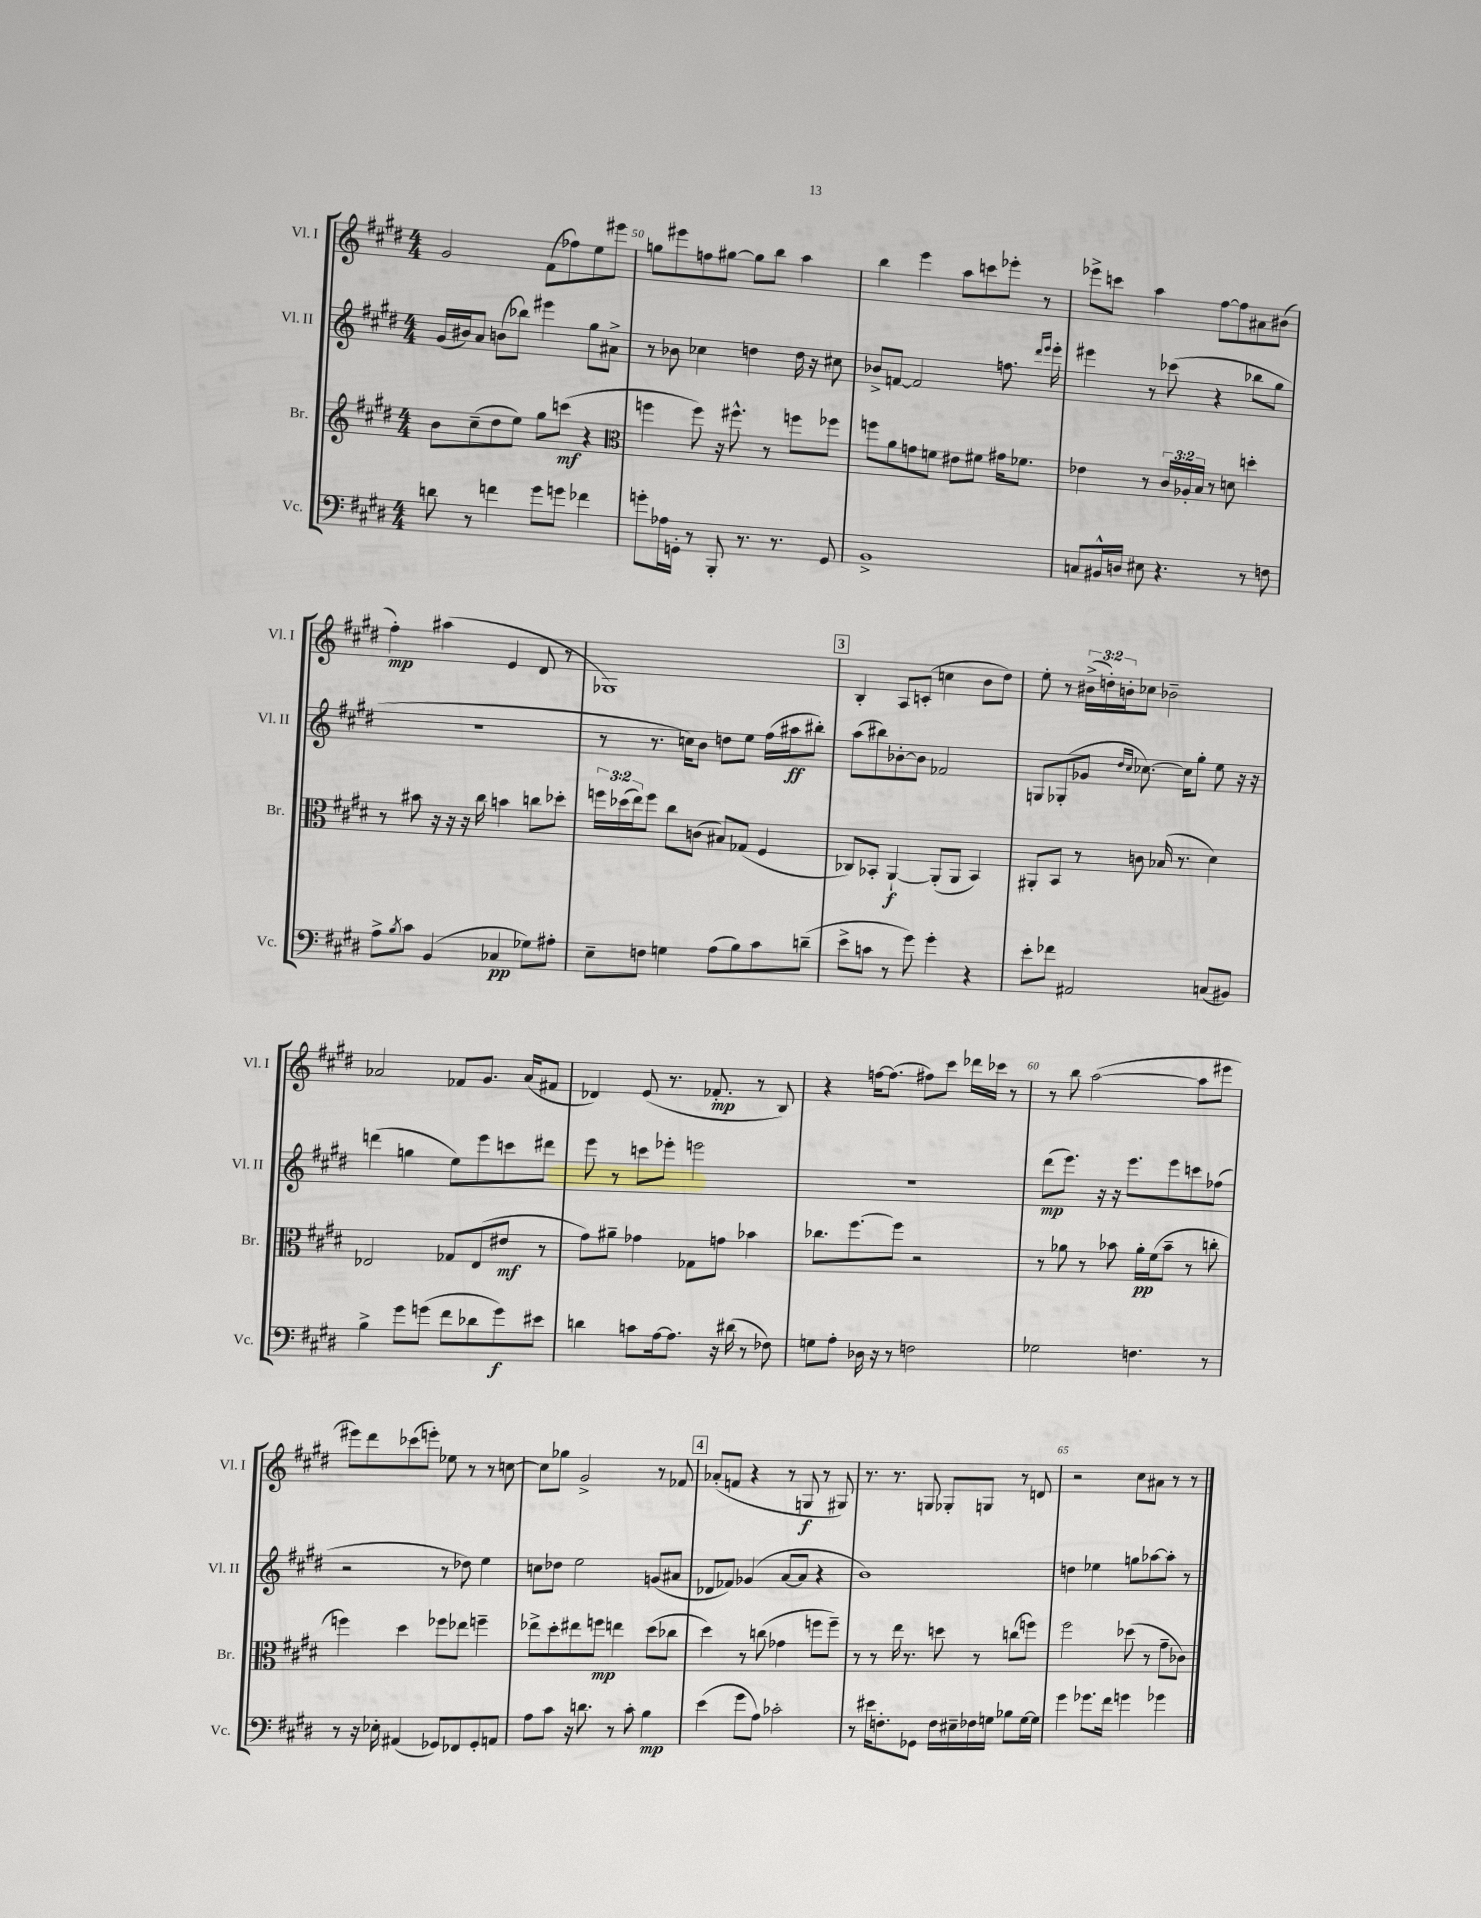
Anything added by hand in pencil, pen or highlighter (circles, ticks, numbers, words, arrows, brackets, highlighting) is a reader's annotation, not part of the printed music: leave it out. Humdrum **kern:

**kern	**dynam	**kern	**dynam	**kern	**dynam	**kern	**dynam
*part4	*part4	*part3	*part3	*part2	*part2	*part1	*part1
*staff4	*staff4	*staff3	*staff3	*staff2	*staff2	*staff1	*staff1
*I"Vc.	*	*I"Br.	*	*I"Vl. II	*	*I"Vl. I	*
*I'Vc.	*	*I'Br.	*	*I'Vl. II	*	*I'Vl. I	*
*clefF4	*	*clefG2	*	*clefG2	*	*clefG2	*
*k[f#c#g#d#]	*	*k[f#c#g#d#]	*	*k[f#c#g#d#]	*	*k[f#c#g#d#]	*
*M4/4	*	*M4/4	*	*M4/4	*	*M4/4	*
=49	=49	=49	=49	=49	=49	=49	=49
8dn\	.	8b\L	.	(16g#/LL	.	2g#/	.
.	.	.	.	16b#X/J)	.	.	.
8r	.	(8cc#~\	.	8a/J	.	.	.
4fn\	.	8dd#\	.	(8bn\L	.	.	.
.	.	8ee\J)	.	8bb-X\J)	.	.	.
8g#\L	.	8gg#\L	.	4eee#X\	.	(8f#\L	.
8gn\J	.	(8cccn\J	mf	.	.	8ff-X\)	.
4f-X\	.	4r	.	8gg#\L	.	8ee\	.
.	.	.	.	8a#X^\J	.	8eee#X\J	.
=50	=50	=50	=50	=50	=50	=50	=50
*	*	*clefC3	*	*	*	*	*
8gn'\L	.	4ffn\	.	8r	.	8ggn\L	.
16A-X\L	.	.	.	8b-X\	.	8eee#X\	.
16GGn'\JJ	.	.	.	.	.	.	.
8r	.	8ff\)	.	4cc-X\	.	8ffn\	.
8BBB'/	.	16r	.	.	.	[8gg#X\J	.
.	.	8.ff#X^^\	.	.	.	.	.
8.r	.	.	.	4ddn\	.	8gg#\L]	.
.	.	8r	.	.	.	8bb\J	.
8.r	.	.	.	.	.	.	.
.	.	8ffn\L	.	16dd\	.	4aa\	.
.	.	.	.	16r	.	.	.
8GG/	.	8ff-X\J	.	8cc#X\	.	.	.
=51	=51	=51	=51	=51	=51	=51	=51
1BB^	.	8ffn\L	.	8b-X^/L	.	4bb\	.
.	.	8a\	.	[8fn/J	.	.	.
.	.	8gn\	.	2f/]	.	4eee\	.
.	.	8fn\J	.	.	.	.	.
.	.	8e#X\L	.	.	.	8aa\L	.
.	.	8f#X\J	.	.	.	8cccn\	.
.	.	16g#X\KL	.	8.ffn\	.	8eee-X'\J	.
.	.	8.f-X\J	.	.	.	.	.
.	.	.	.	.	.	8r	.
.	.	.	.	16qqddd#/LL	.	.	.
.	.	.	.	16qqeee/JJ	.	.	.
.	.	.	.	16eee'\	.	.	.
=52	=52	=52	=52	=52	=52	=52	=52
8Cn/L	.	4e-X\	.	4eee#X\	.	8eee-X^\L	.
16BB#X^^/L	.	.	.	.	.	8cccn\J	.
16Dn/JJ	.	.	.	.	.	.	.
8E#X\	.	8r	.	8r	.	4aa\	.
4.r	.	24c#/LL	.	(8ccc-X\	.	.	.
.	.	24A-X'/	.	.	.	.	.
.	.	24B/JJ	.	.	.	.	.
.	.	8r	.	4r	.	[8ff#\L	.
.	.	8dn\	.	.	.	8ff#\]	.
8r	.	4ddn'\	.	8bb-X\L	.	8a#X\	.
8Fn\	.	.	.	8gg#\J	.	(8b#X\J	.
!!LO:LB:g=z
=53	=53	=53	=53	=53	=53	=53	=53
8A^\L	.	8r	.	1r	.	4ff#'\)	mp
8qB/	.	.	.	.	.	.	.
8c#\J	.	8b#X\	.	.	.	.	.
(4BB/	.	16r	.	.	.	(4aa#X\	.
.	.	16r	.	.	.	.	.
.	.	16r	.	.	.	.	.
.	.	16cc#\	.	.	.	.	.
4C-X/	pp	4bn\	.	.	.	4e/	.
8G-X\L)	.	8ccn\L	.	.	.	8d#/	.
8A#X'\J	.	8dd-X'\J	.	.	.	8r	.
=54	=54	=54	=54	=54	=54	=54	=54
8E~\L	.	24ffn\LL	.	8r	.	1G-X)	.
.	.	(24dd-X\	.	.	.	.	.
.	.	24ee\J)	.	.	.	.	.
8Fn\J	.	8ff\J	.	8.r	.	.	.
4Gn\	.	8cc#\L	.	.	.	.	.
.	.	.	.	16ccn\KL)	.	.	.
.	.	(8cn\J	.	8b\J	.	.	.
(8A\L	.	8B#X/L)	.	8ddn\L	.	.	.
8B\)	.	(8G-X/J	.	8ee\J	.	.	.
8c#\	.	4F#/	.	(16ff#\LL	.	.	.
.	.	.	.	16aa#X\J	ff	.	.
(8dn~\J	.	.	.	8bb#X'\J)	.	.	.
!!LO:REH:place=s1:t=3
=55	=55	=55	=55	=55	=55	=55	=55
8e^\L	.	8C-X/L)	.	(8aa\L	.	4B'/	.
8cn\J	.	8BB-X'/J	.	8bb#X\)	.	.	.
8r	.	[4AA`/	f	[8b-X'\	.	8A/L	.
8g#\)	.	.	.	8b-\J]	.	(8cn'/J	.
4g#'\	.	(8AA'/L]	.	2f-X/	.	4ccn\	.
.	.	8AA/J	.	.	.	.	.
4r	.	4BB-/)	.	.	.	8b\L	.
.	.	.	.	.	.	8dd#\J)	.
=56	=56	=56	=56	=56	=56	=56	=56
8e'\L	.	8AA#X'/L	.	8Gn/L	.	8ee'\	.
8f-X\J	.	8BB/J	.	(8G-X'/	.	8r	.
2AA#X/	.	8r	.	8g-X/J	.	(24b#X^\LL	.
.	.	.	.	.	.	24ddn'\)	.
.	.	.	.	.	.	24bn'\J	.
.	.	.	.	16qqdd#/LL	.	.	.
.	.	.	.	16qqcc#/JJ	.	.	.
.	.	8cn\	.	[8.cc-X\)	.	8cc-X\J	.
.	.	(16B-X/	.	.	.	2b-X~\	.
.	.	8.r	.	16cc-\KL]	.	.	.
.	.	.	.	8gg#'\J	.	.	.
(8Cn/L	.	4d#\)	.	8ee\	.	.	.
8BB#X/J)	.	.	.	16r	.	.	.
.	.	.	.	16r	.	.	.
!!LO:LB:g=z
=57	=57	=57	=57	=57	=57	=57	=57
4B^\	.	2E-X/	.	(4dddn\	.	2a-X/	.
8g#\L	.	.	.	4ggn\	.	.	.
(8gn\J	.	.	.	.	.	.	.
8f#\L	.	8G-X/L	.	8ee\L)	.	8f-X/L	.
8d-X\	.	(8E-/	.	8eee\	.	8.g#/J	.
8g\)	f	8e#X/J	mf	8cccn\	.	.	.
.	.	.	.	.	.	(16a-/KL	.
8e#X\J	.	8r	.	8ddd#X\J	.	8f#X/J	.
=58	=58	=58	=58	=58	=58	=58	=58
4dn\	.	8g#\L)	.	8eee\	.	4d-X/)	.
.	.	8a#X~\J	.	8r	.	.	.
8cn\L	.	4g-X\	.	8cccn\L	.	(8e/	.
[16A\k	.	.	.	8eee-X'\J	.	8.r	.
8.A\J]	.	.	.	.	.	.	.
.	.	8G-X\L	.	2eeen\	.	.	.
.	.	.	.	.	.	8.f-X'/	mp
16r	.	8gn\J	.	.	.	.	.
(16d#X\	.	.	.	.	.	.	.
8r	.	4b-X\	.	.	.	8r	.
8F-X\)	.	.	.	.	.	8B/)	.
=59	=59	=59	=59	=59	=59	=59	=59
8Gn\L	.	8.cc-X\L	.	1r	.	4r	.
8A'\J	.	.	.	.	.	.	.
.	.	[8.ff#\	.	.	.	.	.
16D-X\	.	.	.	.	.	[16ffn\KL	.
16r	.	.	.	.	.	(8.ff\J]	.
8r	.	8ff#\J]	.	.	.	.	.
2Fn\	.	2r	.	.	.	8ff#X\L)	.
.	.	.	.	.	.	8ccc#\J	.
.	.	.	.	.	.	16ddd-X\LL	.
.	.	.	.	.	.	16ccc-X\JJ	.
.	.	.	.	.	.	8r	.
=60	=60	=60	=60	=60	=60	=60	=60
2G-X\	.	8r	.	(8ddd#\L	mp	8r	.
.	.	8a-X\	.	8.eee\J)	.	8bb\	.
.	.	8r	.	.	.	([2aa\	.
.	.	.	.	16r	.	.	.
.	.	8b-X\	.	16r	.	.	.
.	.	.	.	8.eee\L	.	.	.
4.Fn\	.	16a-'\LL	pp	.	.	.	.
.	.	(16f#\J	.	.	.	.	.
.	.	8b-~\J	.	8eee\	.	.	.
.	.	8r	.	8cccn\	.	8aa\L]	.
8r	.	8ccn'\	.	(8ff-X\J	.	8eee#X\J	.
!!LO:LB:g=z
=61	=61	=61	=61	=61	=61	=61	=61
8r	.	4ffn\)	.	2r	.	8eee#X\L)	.
16r	.	.	.	.	.	8ddd#\	.
16E-X'\	.	.	.	.	.	.	.
(4AA#X/	.	4dd#\	.	.	.	(8ccc-X\	.
.	.	.	.	.	.	8eeen'\J)	.
8GG-X/L)	.	8ff-X\L	.	8r	.	8ee-X\	.
8FF-X/	.	8ee-X\J	.	8dd-X\)	.	8r	.
8GG-'/	.	4ffn~\	.	4ee\	.	8r	.
8AAn/J	.	.	.	.	.	[8ccn\	.
=62	=62	=62	=62	=62	=62	=62	=62
8A\L	.	8ee-X^\L	.	8ccn\L	.	8cc\L]	.
8c#\J	.	8dd#'\	.	8dd-X\J	.	8gg-X\J	.
16r	.	8ee#X\	.	2ee\	.	2g#^/	.
8.dn\	.	.	.	.	.	.	.
.	.	8ffn\J	mp	.	.	.	.
8r	.	4een\	.	.	.	.	.
8c#'\	.	.	.	.	.	.	.
4B\	mp	(8dd#\L	.	(8gn/L	.	8r	.
.	.	8cc-X\J	.	8a#X/J	.	8f-X/	.
!!LO:REH:place=s1:t=4
=63	=63	=63	=63	=63	=63	=63	=63
(4e\	.	4dd#\)	.	8d-X/L	.	(8a-X'/L	.
.	.	.	.	8f-X/J)	.	8fn/J	.
8g#\L	.	8r	.	(4g-X/	.	4r	.
8A\J)	.	(8ccn\	.	.	.	.	.
2c-X'\	.	4g-X\	.	[8a/L	.	8r	.
.	.	.	.	8a/J]	.	8Gn/	f
.	.	8ffn\L	.	4r	.	8r	.
.	.	8ff~\J)	.	.	.	8G#X/)	.
=64	=64	=64	=64	=64	=64	=64	=64
8r	.	8r	.	1b)	.	8.r	.
16e#X\KL	.	8r	.	.	.	.	.
8.Fn'\	.	.	.	.	.	8.r	.
.	.	16ee\	.	.	.	.	.
.	.	8.r	.	.	.	.	.
8GG-X\J	.	.	.	.	.	8Gn/	.
16F\LL	.	8ddn\	.	.	.	8G-X'/L	.
16E#X~\	.	.	.	.	.	.	.
16F-X\	.	8r	.	.	.	8Gn/J	.
16Gn\JJ	.	.	.	.	.	.	.
8B-X\L	.	(8ccn\L	.	.	.	8r	.
[16G\L	.	8ffn\J)	.	.	.	8dn/	.
16G\JJ]	.	.	.	.	.	.	.
=65	=65	=65	=65	=65	=65	=65	=65
4g#\	.	2ff#\	.	4ddn\	.	2r	.
8.g-X\L	.	.	.	4ee-X\	.	.	.
16f#\Jk	.	.	.	.	.	.	.
4gn\	.	(8dd-X\	.	8ggn\L	.	8cc#\L	.
.	.	8r	.	[8aa-X\	.	8a#X\J	.
4g-X\	.	8g#~\L	.	8aa-'\J]	.	8r	.
.	.	8c-X\J)	.	8r	.	8r	.
==	==	==	==	==	==	==	==
*-	*-	*-	*-	*-	*-	*-	*-
